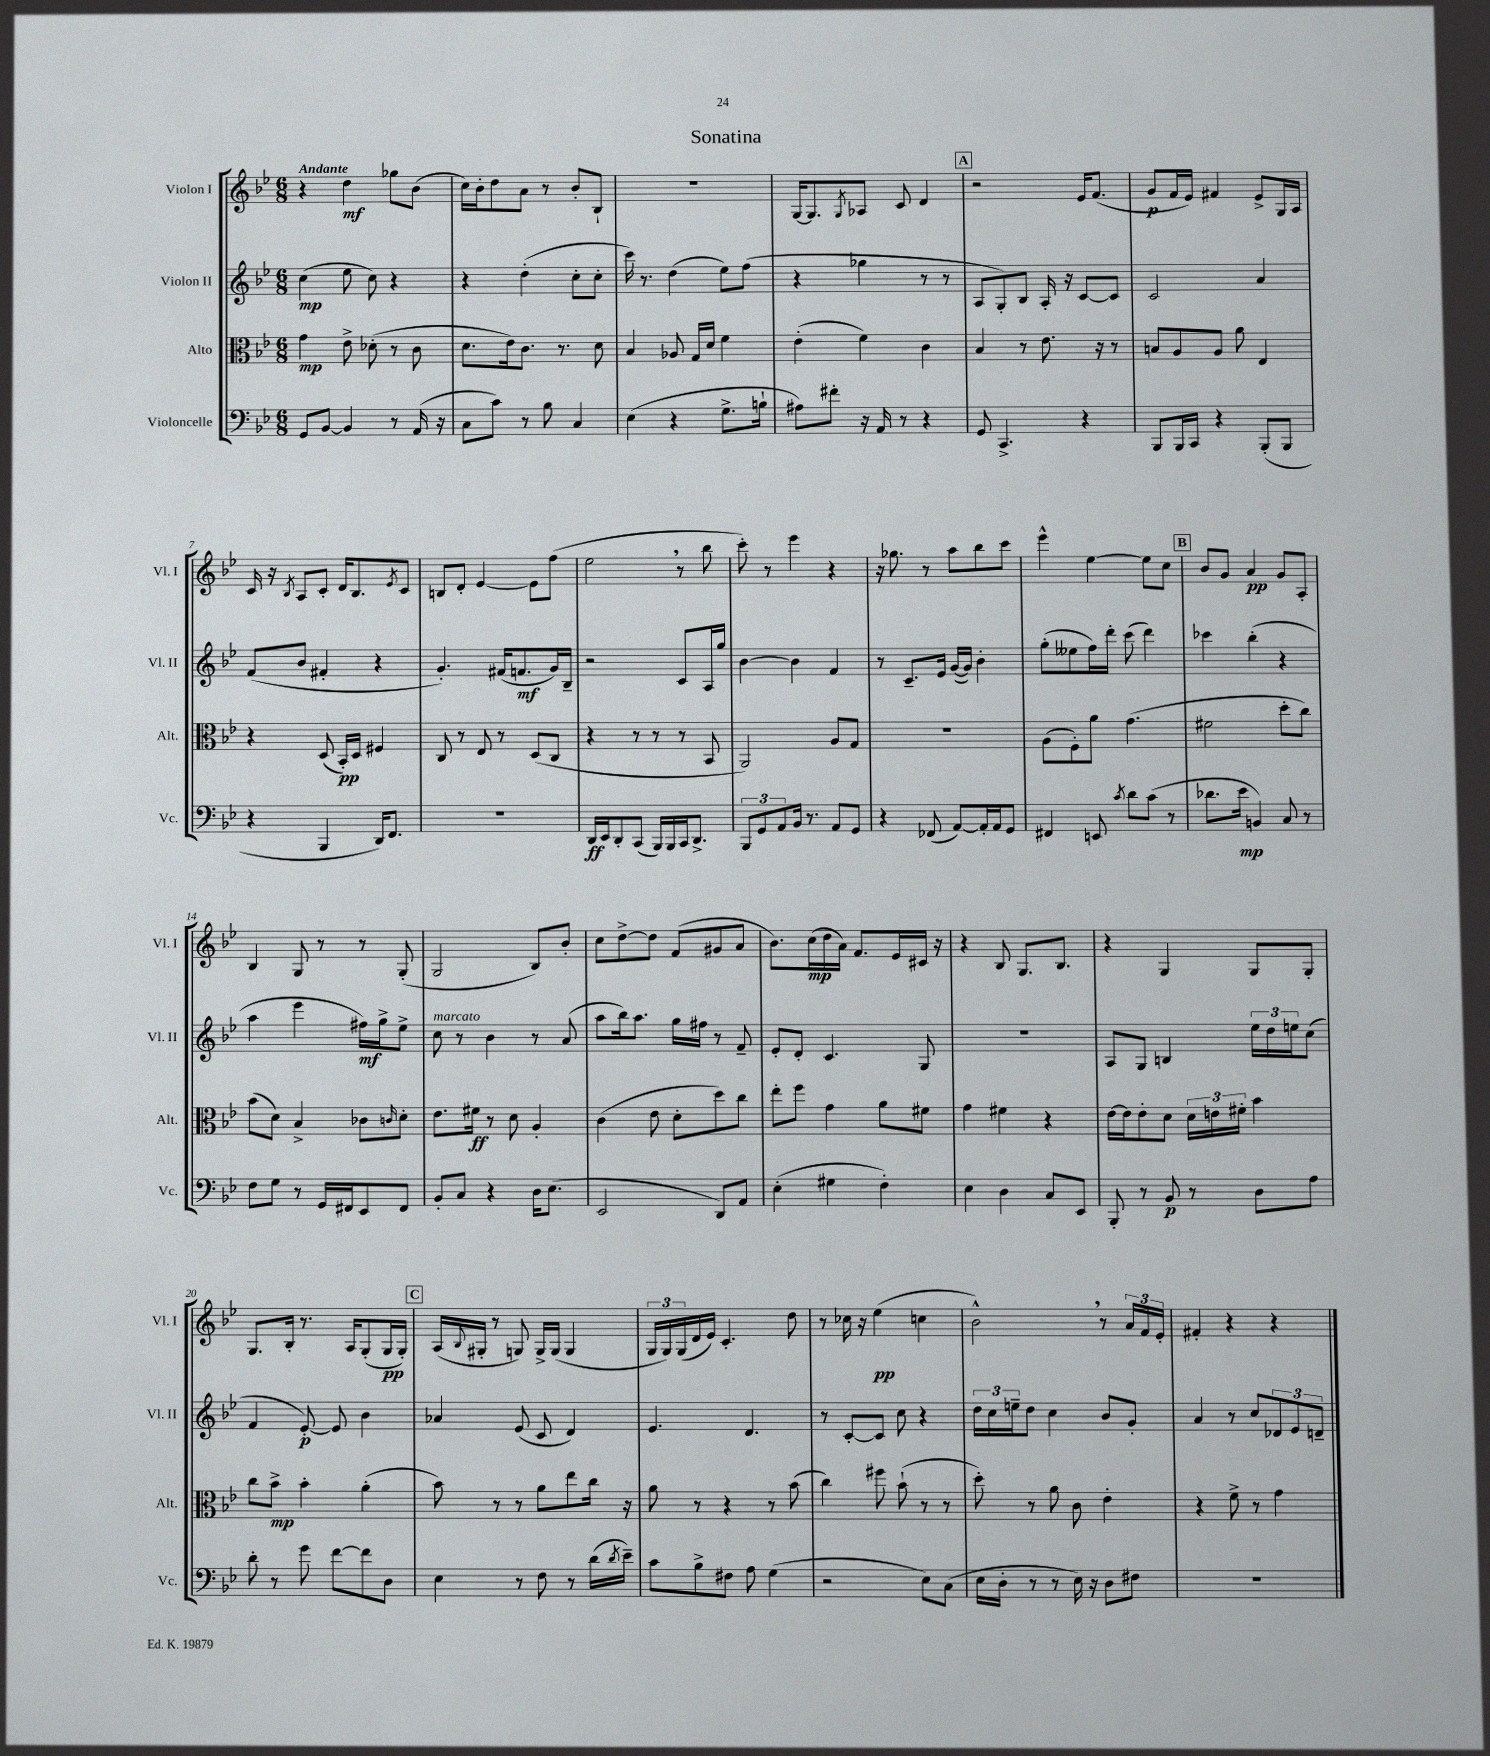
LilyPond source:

\header { title = "Sonatina" }
<<
\new StaffGroup <<
\new Staff = "s0" \with { instrumentName = "Violon I" shortInstrumentName = "Vl. I" } {
    \clef treble \key bes \major \numericTimeSignature \time 6/8 \tempo "Andante"
    r4 d''4\mf ges''8 bes'8( |
    c''16) bes'16-. d''8 a'8 r8 bes'8-. bes8-! |
    R2. |
    g16~ g8. \acciaccatura { g8 } aes8 c'8 d'4 |
    \mark \markup { \box "A" } r2 ees'16 f'8.( |
    g'8\p f'16 ees'16) fis'4 ees'8-> g16 a16 |
    c'16 r16 \acciaccatura { bes8 } a8 c'8-. d'16 bes8. \acciaccatura { ees'8 } c'8 |
    b8 d'8-. ees'4~ ees'8 f''8( |
    ees''2 \breathe r8 bes''8 |
    c'''8-.) r8 ees'''4 r4 |
    r16 ges''8. r8 a''8 bes''8 c'''8 |
    ees'''4-^ ees''4~ ees''8 c''8 |
    \mark \markup { \box "B" } bes'8 g'8 a'4\pp g'8 a8-. |
    bes4 g8 r8 r8 g8-.( |
    g2 bes8) bes'8-. |
    c''8 d''8~-> d''8 f'8( gis'8 a'8 |
    bes'8.) c''16\mp( d''16 a'16) f'8. ees'16 cis'16 r16 |
    r4 bes8 g8. bes8. |
    r4 g4 g8 g8-. |
    g8. bes16-. r8. a16 g8-.( g16\pp g16-.) |
    \mark \markup { \box "C" } a16( \appoggiatura { bes8 } gis16-. r8 g8) g16-> g16( g4 |
    \tuplet 3/2 { g16 g16) g16( } d'16 ees'16) c'4.-. d''8 |
    r8 ces''16 r16 ees''4\pp( c''4 |
    bes'2-^) \breathe r8 \tuplet 3/2 { a'16 f'16 ees'16-. } |
    fis'4-. r4 r4 \bar "|." |
}
\new Staff = "s1" \with { instrumentName = "Violon II" shortInstrumentName = "Vl. II" } {
    \clef treble \key bes \major \numericTimeSignature \time 6/8
    c''4\mp( ees''8 c''8) r4 |
    r4 d''4-.( c''8-. c''8-. |
    c'''16) r8. d''4( ees''8) f''8( |
    r4 ges''4 r8 r8 |
    \mark \markup { \box "A" } a8 g8-.) bes8 a16-. r16 c'8~ c'8 |
    c'2 a'4 |
    f'8( bes'8 fis'4-. r4 |
    g'4.-.) fis'16( f'8.\mf g'16) bes16-- |
    r2 c'8 a16 g''16 |
    bes'4~ bes'4 f'4 |
    r8 c'8.-- ees'16 g'16~( g'16) bes'4-. |
    g''8-.( eeses''8 f''16) d'''16-. c'''8( d'''4) |
    \mark \markup { \box "B" } ces'''4 bes''4-.( r4 |
    a''4 ees'''4 fis''16\mf) g''16-> ees''8-> |
    c''8^\markup { \italic "marcato" } r8 bes'4 r8 a'8( |
    a''8 bes''16) a''8. g''16 fis''16 r8 f'8-- |
    ees'8-. d'8-. c'4. g8 |
    R2. |
    a8 g8 b4 \tuplet 3/2 { ees''16 d''16 e''16 } c''8( |
    f'4 ees'8~-.\p) ees'8 bes'4 |
    \mark \markup { \box "C" } aes'4 ees'8( c'8 d'4) |
    ees'4. d'4. |
    r8 c'8~-. c'8 c''8 r4 |
    \tuplet 3/2 { d''16 c''16 e''16-- } d''8 c''4 bes'8 g'8-. |
    a'4 r8 c''8 \tuplet 3/2 { des'8 ees'8 d'8-- } \bar "|." |
}
\new Staff = "s2" \with { instrumentName = "Alto" shortInstrumentName = "Alt." } {
    \clef alto \key bes \major \numericTimeSignature \time 6/8
    g'4\mp ees'8-> des'8-.( r8 c'8 |
    d'8. ees'16) c'8. r8. d'8 |
    bes4 aes8 g16 d'16 f'4 |
    ees'4-.( f'4) c'4 |
    \mark \markup { \box "A" } bes4 r8 ees'8. r16 r8 |
    b8 a8 a8 a'8 ees4 |
    r4 d8( bes,16-.\pp) d16 fis4 |
    c8 r8 ees8 r8 d8( c8 |
    r4 r8 r8 r8 bes,8 |
    a,2) a8 g8 |
    R2. |
    a8( f8-.) a'8 g'4.( |
    \mark \markup { \box "B" } fis'2 d''8-. c''8) |
    bes'8( d'8) bes4-> ces'8 \grace { c'16 } d'8-. |
    ees'8. fis'16\ff r8 d'8 a4-. |
    c'4( ees'8 d'8-. d''8) c''8 |
    ees''8-. f''8 g'4 a'8 fis'8 |
    g'4 fis'4 r4 |
    ees'16~ ees'16 ees'8-. d'8 \tuplet 3/2 { d'16 e'16 fis'16-. } bes'4 |
    c''8 bes'8->\mp bes'4-. a'4-.( |
    \mark \markup { \box "C" } bes'8) r8 r8 a'8 ees''8 c''16 r16 |
    a'8 r8 r4 r8 bes'8( |
    c''4) fis''8 bes'8-!( r8 r8 |
    d''8-.) r8 a'8 c'8 ees'4-. |
    r4 f'8-> r8 g'4 \bar "|." |
}
\new Staff = "s3" \with { instrumentName = "Violoncelle" shortInstrumentName = "Vc." } {
    \clef bass \key bes \major \numericTimeSignature \time 6/8
    g,8 bes,8~ bes,4 r8 a,16( r16 |
    c8 c'8) r8 bes8 c4 |
    ees4( r4 g8.-> b16-! |
    ais8) fis'8-. r16 a,16 r8 r4 |
    \mark \markup { \box "A" } g,8 c,4.-> r4 |
    bes,,8 bes,,16 c,16 r4 bes,,8-.( bes,,8 |
    r4 bes,,4 d,16) f,8. |
    R2. |
    d,16\ff ees,16 d,8-. c,8( bes,,16) bes,,16 c,16 d,8.-> |
    \tuplet 3/2 { bes,,8 g,8 a,8 } bes,16 r8. a,8 g,8 |
    r4 fes,8( a,8~) a,16-. a,16 g,8 |
    fis,4 e,8 \acciaccatura { c'8 } d'8 c'8( r8 |
    \mark \markup { \box "B" } des'8. ees'16\mp b,4) c8 r8 |
    f8 g8 r8 g,16 fis,16 ees,8 fis,8 |
    bes,8-. c8 r4 d16 ees8.( |
    ees,2 d,8) a,8 |
    ees4-.( gis4 f4-.) |
    ees4 d4 c8 ees,8 |
    bes,,8-. r8 bes,8\p r8 d8 a8 |
    d'8-. r8 g'8 f'8~ f'8 d8 |
    \mark \markup { \box "C" } ees4 r8 f8 r8 d'16( \acciaccatura { d'8 } ees'16--) |
    c'8 bes8-> fis8 a8 g4( |
    r2 ees8) c8( |
    ees16 d16-. r8 r8 ees16) r16 d8 fis8 |
    R2. \bar "|." |
}
>>
>>
